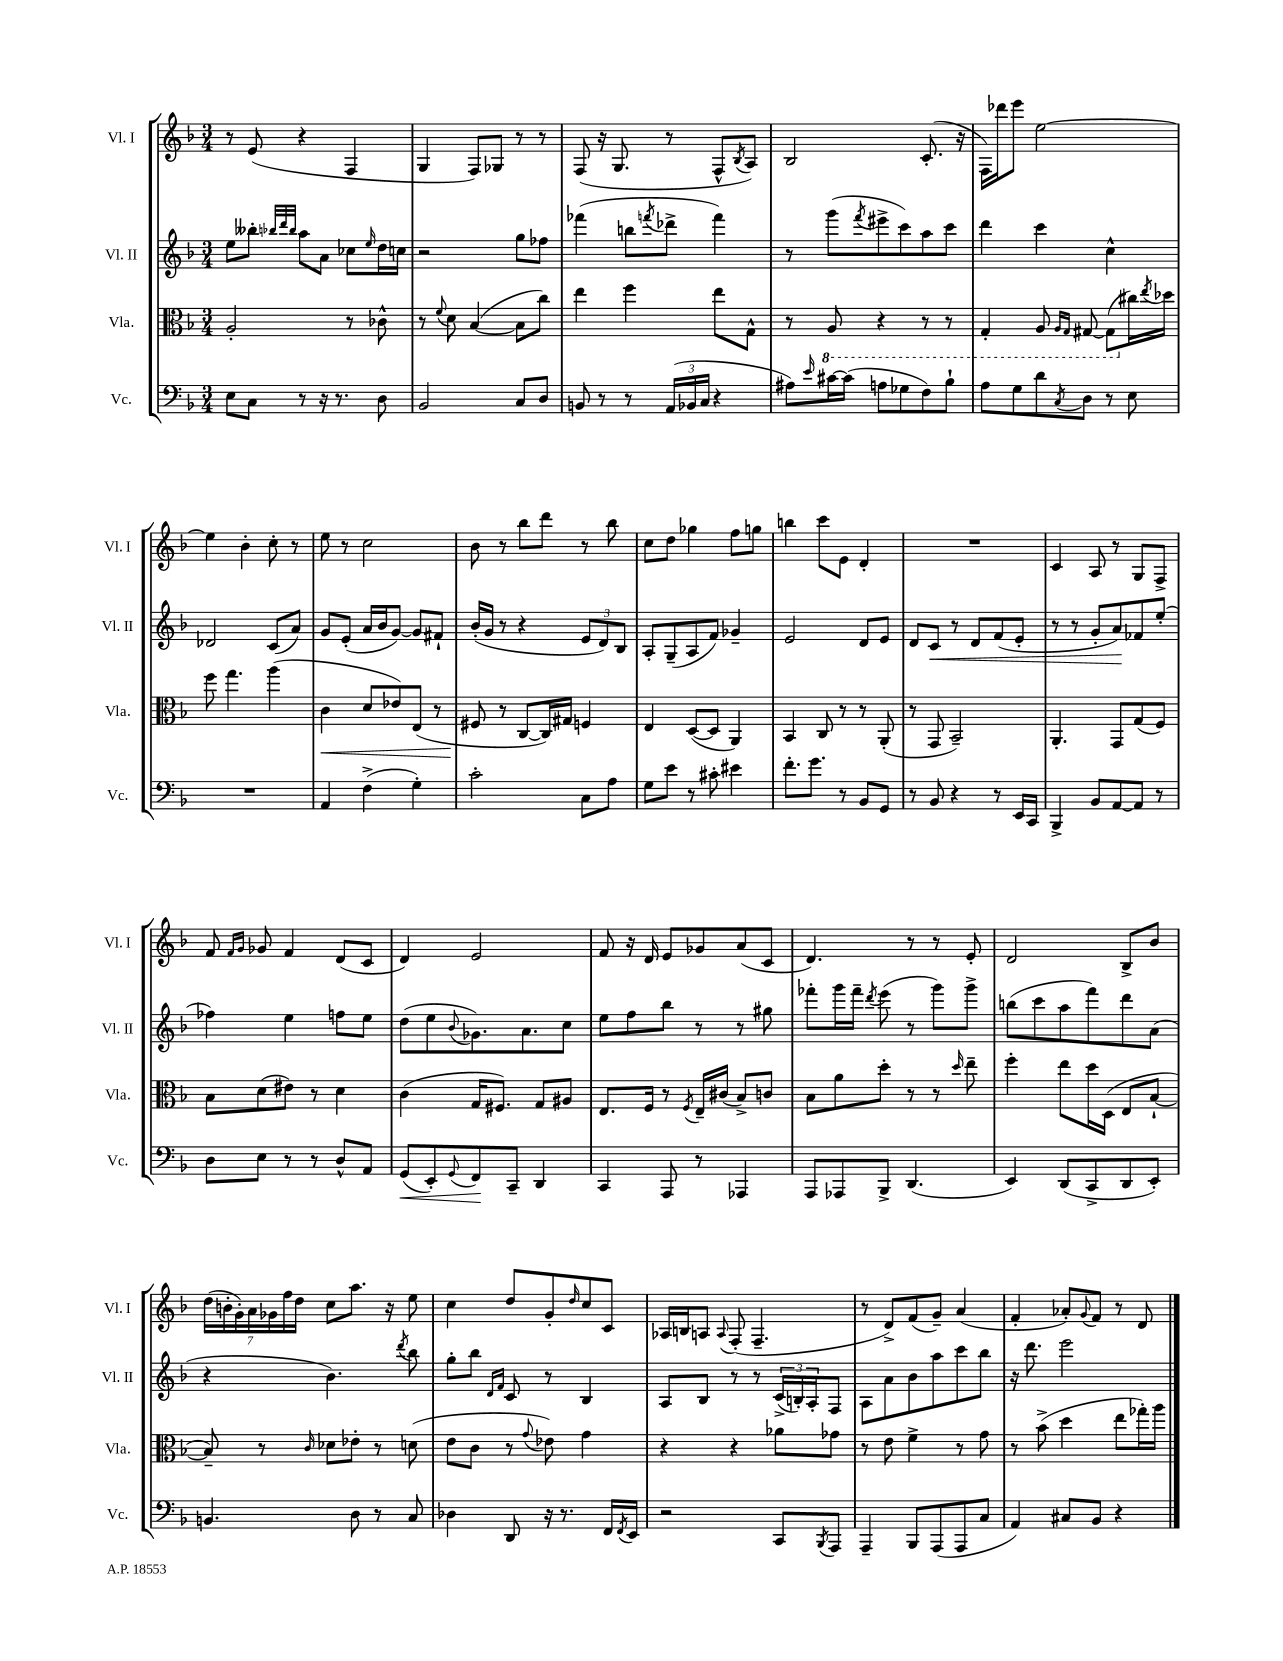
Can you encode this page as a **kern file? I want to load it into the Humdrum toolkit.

**kern	**kern	**kern	**kern
*staff4	*staff3	*staff2	*staff1
*clefF4	*clefC3	*clefG2	*clefG2
*k[b-]	*k[b-]	*k[b-]	*k[b-]
*M3/4	*M3/4	*M3/4	*M3/4
8E	2A'	8ee	8r
8C	.	8bb--'	(8e
.	.	32qqbb-	.
.	.	32qqddd	.
.	.	32qqbb-	.
8r	.	8aa	4r
16r	.	8a	.
8.r	.	.	.
.	8r	8cc-	4F
.	.	16qqee	.
8D	8c-^^	16dd	.
.	.	16cc	.
=	=	=	=
2BB-	8r	2r	4G
.	8qqf	.	.
.	8d	.	.
.	([4B-	.	8F)
.	.	.	8G-
8C	8B-]	8gg	8r
8D	8cc)	8ff-	8r
=	=	=	=
8BB	4ee	(4fff-	(8F
8r	.	.	16r
.	.	.	8.G
8r	4ff	8bb	.
.	.	8qfff	.
(24AA	.	8ddd-^	8r
24BB-	.	.	.
24C	.	.	.
4r	8ee	4fff)	8F^^
.	.	.	8qB-
.	8G^^	.	8A)
=	=	=	=
8A#)	8r	8r	2B-
16qqe	.	.	.
[16c#	8AA	(8ggg	.
(16c#]	.	.	.
.	.	8qfff	.
8A	4r	8eee#^	.
8G-	.	8ccc)	.
8F)	8r	8aa	(8.c'
8B-`	8r	8ccc	.
.	.	.	16r
=	=	=	=
8A	4GG'	4ddd	16F)
.	.	.	16ddd-
8G	.	.	8eee
8d	8AA	4ccc	[2ee
.	16qqAA	.	.
8qC	16qqGG	.	.
8D	[8GG#	.	.
8r	(8GG#]	4cc^^	.
8E	16cc#)	.	.
.	8qee	.	.
.	16dd-	.	.
=	=	=	=
2.r	8ff	2d-	4ee]
.	4.gg	.	.
.	.	.	4b-'
.	(4aa	(8c	8cc'
.	.	8a)	8r
=	=	=	=
4AA	4c	8g	8ee
.	.	(8e'	8r
(4F^	8d	16a	2cc
.	.	16b-	.
.	8e-)	[8g)	.
4G')	(8E	8g]	.
.	8r	8f#`	.
=	=	=	=
2c'	8F#	(16b-'	8b-
.	.	16g	.
.	8r	8r	8r
.	[8C	4r	8bb-
.	16C])	.	8ddd
.	16G#	.	.
8C	4F	12e	8r
.	.	12d)	.
8A	.	.	8bb-
.	.	12B-	.
=	=	=	=
8G	4E	8A'	8cc
8e	.	(8G~	8dd
8r	([8D	8A	4gg-
8c#'	8D]	8f)	.
4e#	4AA)	4g-~	8ff
.	.	.	8gg
=	=	=	=
8.f'	4BB-	2e	4bb
8.g	.	.	.
.	8C	.	8ccc
8r	8r	.	8e
8BB-	8r	8d	4d'
8GG	(8AA'	8e	.
=	=	=	=
8r	8r	8d	2.r
8BB-	8GG	8c	.
4r	2BB-~)	8r	.
.	.	8d	.
8r	.	(8f	.
16EE	.	8e'	.
16CC	.	.	.
=	=	=	=
4BBB-^	4.AA'	8r	4c
.	.	8r	.
8BB-	.	8g'	8A
[8AA	8GG	8a)	8r
8AA]	(8G	8f-	8G
8r	8F)	(8ee'	8F^
=	=	=	=
8D	8B-	4ff-)	8f
.	.	.	16qqf
.	.	.	16qqg
8E	(8d	.	8g-
8r	8e#)	4ee	4f
8r	8r	.	.
8D^^	4d	8ff	(8d
8AA	.	8ee	8c
=	=	=	=
(8GG	(4c	(8dd	4d)
8EE')	.	8ee	.
8qqGG	.	8qqb-	.
8FF	16G	8.g-)	2e
.	8.F#)	.	.
8CC~	.	.	.
.	.	8.a	.
4DD	8G	.	.
.	8A#	8cc	.
=	=	=	=
4CC	8.E	8ee	8f
.	.	8ff	16r
.	16F	.	16d
8AAA	8r	8bb-	8e
.	8qF	.	.
8r	16E~	8r	8g-
.	(16c#	.	.
4AAA-	8B-^)	8r	(8a
.	8c	8gg#	8c
=	=	=	=
8AAA	8B-	8fff-'	4.d)
8AAA-	8a	16ggg	.
.	.	16fff-~	.
.	.	8qddd	.
8BBB-^	8dd'	(8eee	.
(4.DD	8r	8r	8r
.	8r	8ggg)	8r
.	16qqdd	.	.
.	8ee~	8ggg^	8e'
=	=	=	=
4EE)	4ff'	(8bb	2d
.	.	8ccc	.
(8DD	8ee	8aa	.
8CC^	16dd	8fff)	.
.	(16D	.	.
8DD	8E	8ddd	8B-^
8EE')	[8B-`	(8a	8b-
=	=	=	=
4.BB	8B-~])	4r	(28dd
.	.	.	28b'
.	.	.	28g')
.	.	.	28a
.	8r	.	.
.	.	.	28g-
.	.	.	28ff
.	.	.	28dd
.	16qqc	.	.
.	8d-	4.b-)	8cc
8D	8e-'	.	8.aa
8r	8r	.	.
.	.	.	16r
.	.	8qddd	.
8C	(8d	8bb-	8ee
=	=	=	=
4D-	8e	8gg'	4cc
.	8c	8bb-	.
.	.	16qqd	.
.	.	16qqf	.
8DD	8r	8c	8dd
.	8qqg	.	.
16r	8e-)	8r	8g'
8.r	.	.	.
.	.	.	16qqdd
.	4g	4B-	8cc
16FF	.	.	8c
8qFF	.	.	.
16EE	.	.	.
=	=	=	=
2r	4r	8A	16A-
.	.	.	16B
.	.	8B-	8A
.	.	.	8qqA
.	4r	8r	(8F'
.	.	8r	4.F~
8CC	8a-	(24c^	.
.	.	24B')	.
.	.	24A'	.
8qBBB-	.	.	.
8AAA	8g-	8F	.
=	=	=	=
4AAA~	8r	8A	8r
.	8e	8a	8d^)
8BBB-	4f^	8b-	(8f
(8AAA	.	8aa	8g~)
8AAA	8r	8ccc	(4a
8C	8g	8bb-	.
=	=	=	=
4AA)	8r	16r	4f'
.	.	8.ddd	.
.	(8b-^	.	.
8C#	4dd	2eee	8a-')
.	.	.	8qqg
8BB-	.	.	8f
4r	8ee	.	8r
.	16gg-')	.	8d
.	16aa	.	.
==	==	==	==
*-	*-	*-	*-
